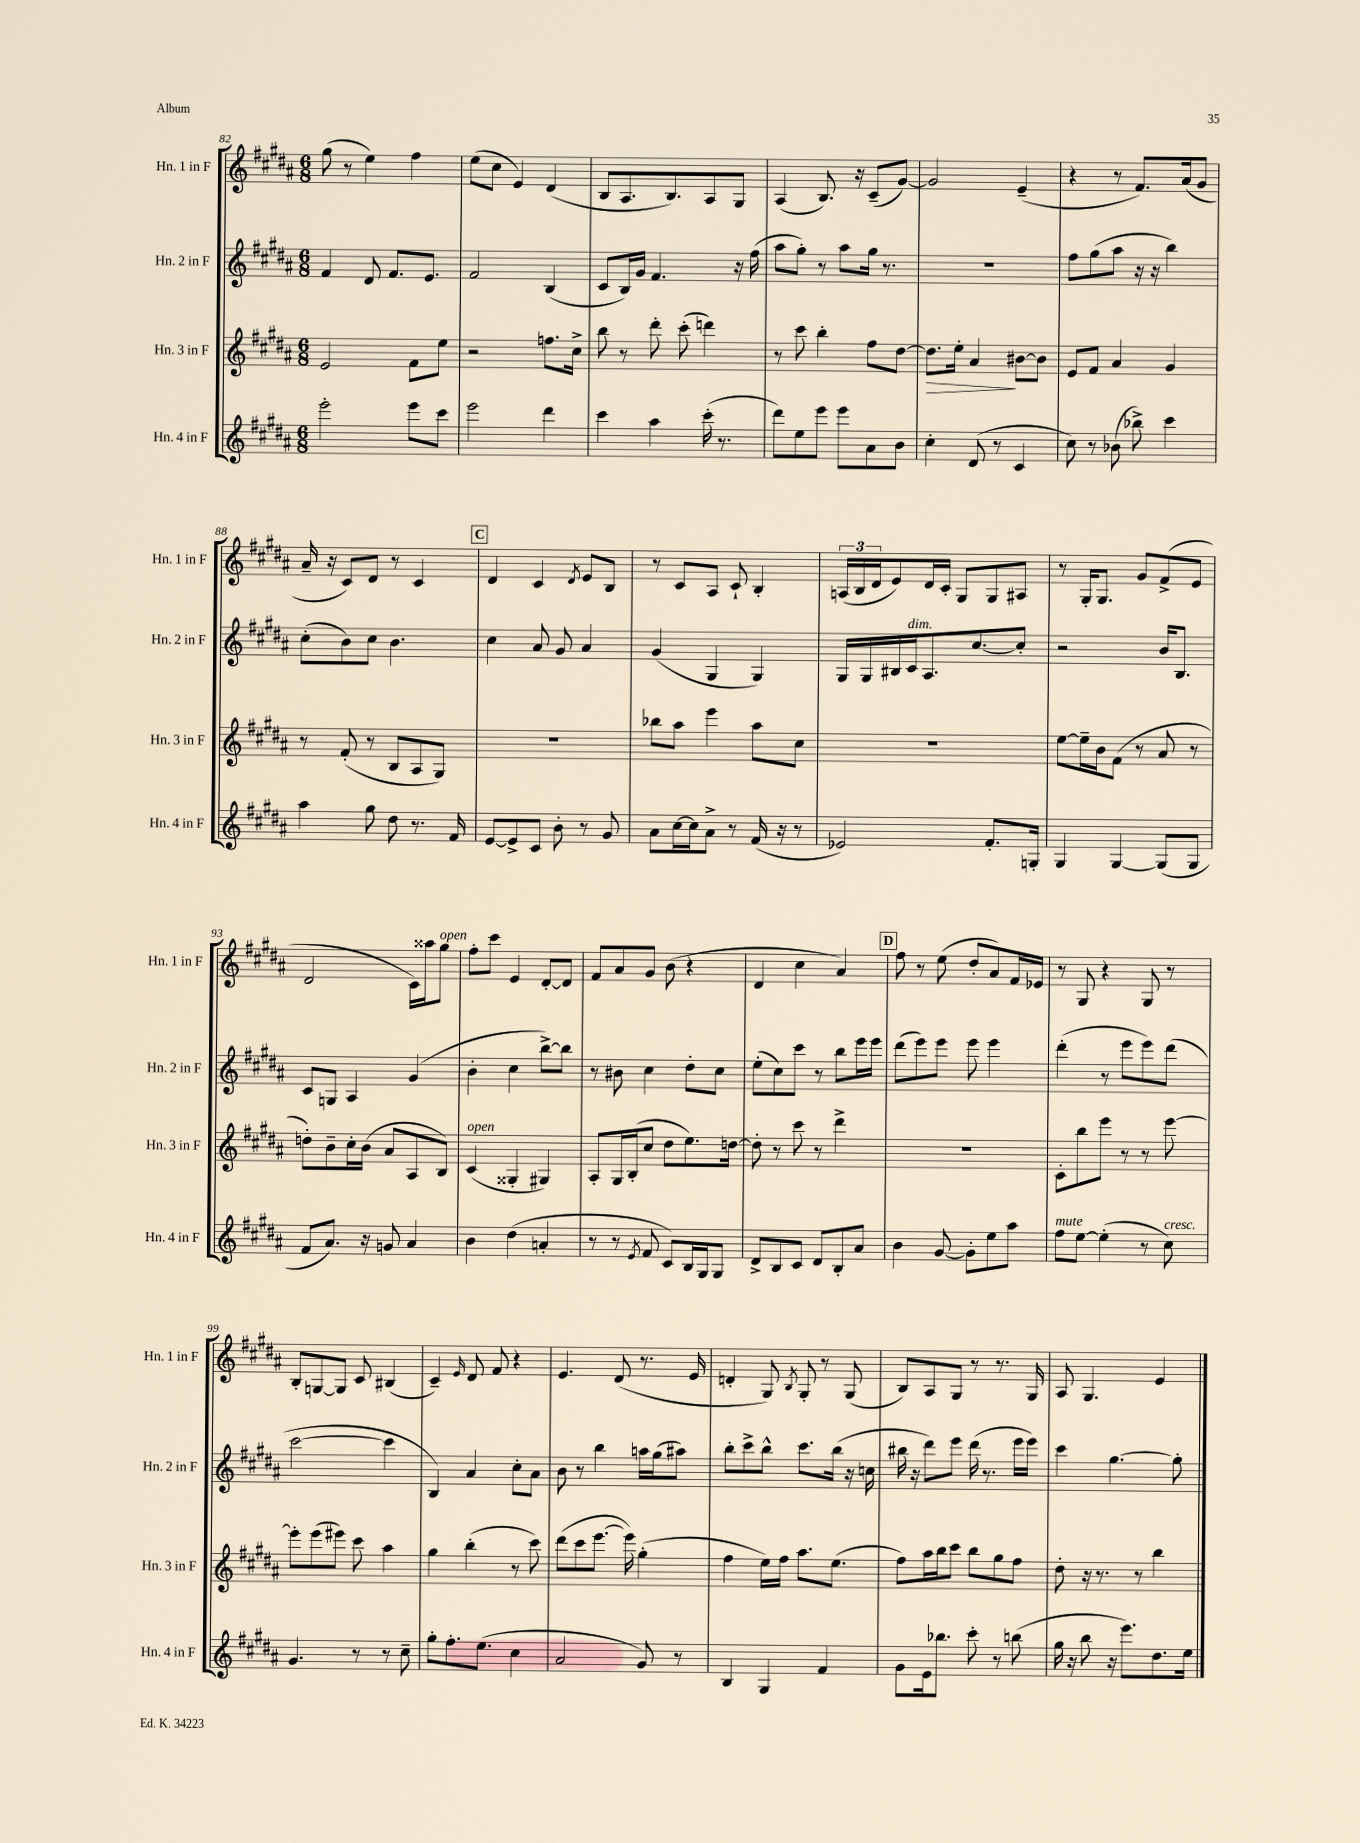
<<
\new StaffGroup <<
\new Staff = "s0" \with { instrumentName = "Hn. 1 in F" shortInstrumentName = "Hn. 1 in F" } {
    \clef treble \key b \major \numericTimeSignature \time 6/8
    gis''8( r8 e''4) fis''4 |
    e''8( cis''8 e'4) dis'4( |
    b8 ais8. b8.) ais8 gis8 |
    ais4( b8.) r16 cis'8--( gis'8~) |
    gis'2 e'4--( |
    r4 r8 fis'8.) ais'16( gis'8 |
    ais'16-- r16 cis'8) dis'8 r8 cis'4 |
    \mark \markup { \box "C" } dis'4 cis'4 \acciaccatura { dis'8 } e'8 b8 |
    r8 cis'8 ais8 cis'8-! b4-. |
    \tuplet 3/2 { a16( b16 dis'16 } e'8) dis'16 cis'16-. gis8 gis8 ais8 |
    r8 gis16-. gis8. gis'8 fis'8->( e'8 |
    dis'2 cis'16) aisis''16 gis''8^\markup { \italic "open" } |
    fis''8-. cis'''8 e'4 dis'8~-. dis'8 |
    fis'8 ais'8 gis'8 b'8( r4 |
    dis'4 cis''4 ais'4) |
    \mark \markup { \box "D" } fis''8 r8 e''8( dis''8-. ais'8) fis'16 ees'16 |
    r8 gis8 r4 gis8 r8 |
    b8-. g8~ g8 cis'8 bis4( |
    cis'4--) \grace { e'16 } dis'8 fis'8 r4 |
    e'4. dis'8( r8. e'16 |
    d'4-. gis8) \acciaccatura { b8 } gis8-. r8 gis8( |
    b8) ais8 gis8 r8 r8. gis16 |
    ais8 gis4. e'4 \bar "|." |
}
\new Staff = "s1" \with { instrumentName = "Hn. 2 in F" shortInstrumentName = "Hn. 2 in F" } {
    \clef treble \key b \major \numericTimeSignature \time 6/8
    fis'4 dis'8 fis'8. e'8. |
    fis'2 b4( |
    cis'8 b16) gis'16 fis'4. r16 fis''16( |
    ais''8 gis''8-.) r8 ais''8 gis''16 r8. |
    R2. |
    fis''8 gis''8( ais''8 r16 r16 b''4) |
    cis''8-.( b'8) cis''8 b'4. |
    \mark \markup { \box "C" } cis''4 ais'8 gis'8 ais'4 |
    gis'4( gis4 gis4) |
    gis16 gis16 bis16 cis'16^\markup { \italic "dim." } ais8. cis''8.~ cis''8-. |
    r2 b'16 b8. |
    cis'8 g8 ais4 gis'4( |
    b'4-. cis''4 b''8~->) b''8 |
    r8 bis'8 cis''4 dis''8-. cis''8 |
    e''8-.( cis''8) cis'''8 r8 b''8 e'''16 e'''16 |
    \mark \markup { \box "D" } dis'''8( e'''8) e'''8 e'''8 e'''4 |
    dis'''4-.( r8 e'''8 e'''8) dis'''8( |
    cis'''2~ cis'''4 |
    b4) ais'4 cis''8-. ais'8 |
    b'8 r8 b''4 a''16 gis''16( ais''8) |
    b''8-. cis'''8-> b''8-^ cis'''8. b''16( r16 c''16 |
    bis''16 r16 dis'''8) e'''8 dis'''16( r8. e'''16 e'''16) |
    cis'''4 gis''4.~ gis''8-. \bar "|." |
}
\new Staff = "s2" \with { instrumentName = "Hn. 3 in F" shortInstrumentName = "Hn. 3 in F" } {
    \clef treble \key b \major \numericTimeSignature \time 6/8
    e'2 fis'8 e''8 |
    r2 f''8. cis''16-> |
    b''8 r8 dis'''8-. cis'''8-.( d'''4) |
    r8 cis'''8 b''4-. fis''8 dis''8~ |
    dis''8.\> e''16-. ais'4\! bis'8~ bis'8 |
    e'8 fis'8 ais'4 gis'4 |
    r8 fis'8-.( r8 b8 ais8 gis8) |
    \mark \markup { \box "C" } R2. |
    bes''8 ais''8 e'''4 ais''8 cis''8 |
    R2. |
    e''8~ e''16-- b'16 fis'8( r8 ais'8 r8 |
    d''8-.) b'8-- cis''16-. b'16( ais'8 ais8 b8) |
    cis'4^\markup { \italic "open" }( gisis4-. gis4) |
    ais8-. gis16 b16-.( cis''8 dis''8 e''8.) d''16~ |
    d''8-. r8 cis'''8 r8 dis'''4-> |
    \mark \markup { \box "D" } R2. |
    cis'8-. b''8 e'''8 r8 r8 e'''8~ |
    e'''8-. e'''8( eis'''8) cis'''8 ais''4 |
    gis''4 b''4-.( r8 cis'''8) |
    dis'''8( cis'''8 e'''8.~ e'''16) gis''4-.( |
    fis''4 e''16) fis''16 ais''8. e''8.( |
    fis''8) ais''16 b''16 cis'''8 b''8 gis''8 fis''8 |
    dis''8-. r16 r8. r8 b''4 \bar "|." |
}
\new Staff = "s3" \with { instrumentName = "Hn. 4 in F" shortInstrumentName = "Hn. 4 in F" } {
    \clef treble \key b \major \numericTimeSignature \time 6/8
    e'''2-. e'''8 cis'''8 |
    e'''2 dis'''4 |
    cis'''4 ais''4 cis'''16-.( r8. |
    dis'''8) e''8 e'''8 e'''8 ais'8 b'8 |
    cis''4-. dis'8( r8 cis'4 |
    cis''8) r8 bes'8( bes''8->) cis'''4 |
    ais''4 gis''8 dis''8 r8. fis'16 |
    \mark \markup { \box "C" } e'8~ e'8-> cis'8 b'8-. r8 gis'8 |
    ais'8 cis''16~ cis''16 ais'8-> r8 fis'16( r16 r8 |
    ees'2) fis'8.-. g16-. |
    gis4 gis4~ gis8( gis8 |
    fis'8 ais'8.) r16 g'8 ais'4 |
    b'4 dis''4( a'4-. |
    r8 r8 \acciaccatura { e'8 } fis'8 cis'8) b16 gis16 gis8 |
    dis'8-> b8 cis'8 dis'8 b8-. ais'8 |
    \mark \markup { \box "D" } b'4 gis'8~ gis'8-. e''8 ais''8 |
    fis''8^\markup { \italic "mute" } e''8~ e''4-.( r8 cis''8^\markup { \italic "cresc." }) |
    gis'4. r8 r8 cis''8-- |
    gis''8-. fis''8.-. e''8.( cis''4 |
    ais'2 gis'8) r8 |
    b4 gis4 fis'4 |
    gis'8 e'16 bes''8. cis'''8-. r8 b''8( |
    gis''16 r16 b''8 r16 e'''8.) dis''8. e''16 \bar "|." |
}
>>
>>
\layout { \context { \Score currentBarNumber = #82 } }
